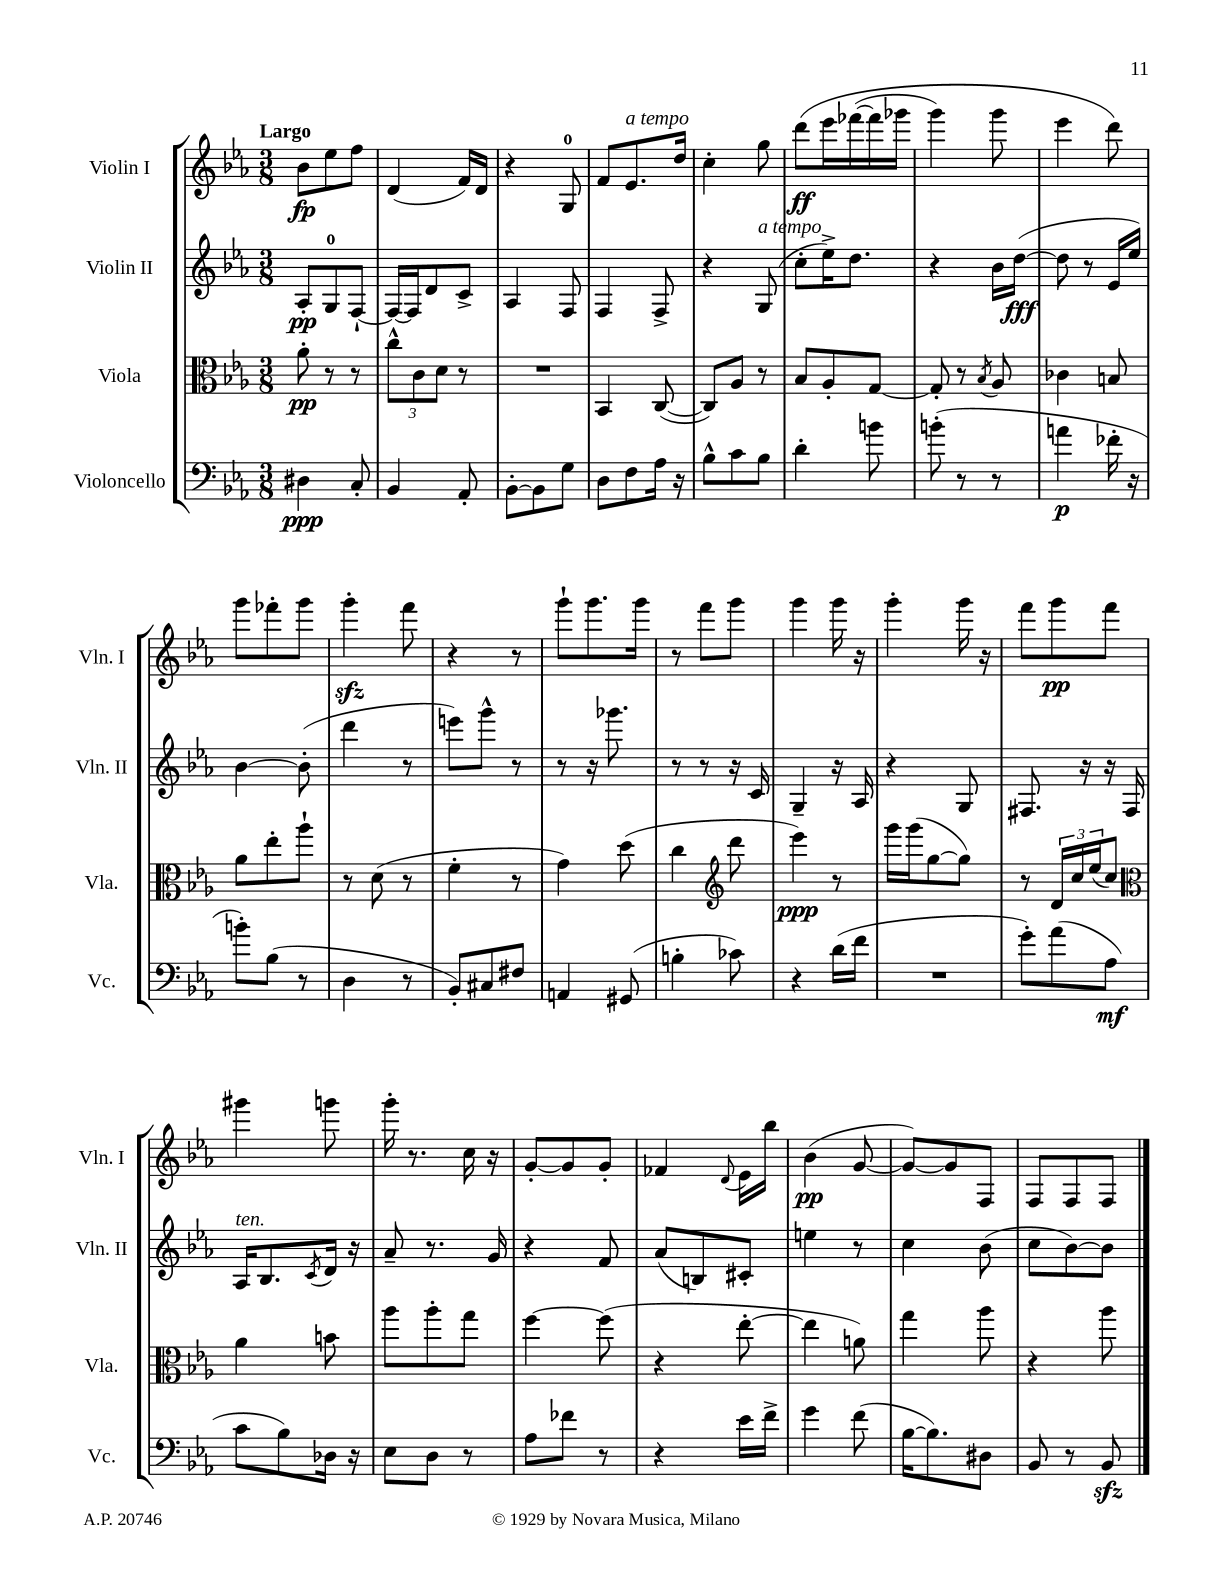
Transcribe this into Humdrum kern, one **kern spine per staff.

**kern	**dynam	**kern	**dynam	**kern	**dynam	**kern	**dynam
*part4	*part4	*part3	*part3	*part2	*part2	*part1	*part1
*staff4	*staff4	*staff3	*staff3	*staff2	*staff2	*staff1	*staff1
*I"Violoncello	*	*I"Viola	*	*I"Violin II	*	*I"Violin I	*
*I'Vc.	*	*I'Vla.	*	*I'Vln. II	*	*I'Vln. I	*
*clefF4	*	*clefC3	*	*clefG2	*	*clefG2	*
*k[b-e-a-]	*	*k[b-e-a-]	*	*k[b-e-a-]	*	*k[b-e-a-]	*
*M3/8	*	*M3/8	*	*M3/8	*	*M3/8	*
=1	=1	=1	=1	=1	=1	=1	=1
!	!	!	!	!	!	!LO:TX:a:B:t=Largo	!
4D#X\	ppp	8a-'\	pp	8A-'/L	pp	8b-\L	fp
.	.	8r	.	8G/	.	8ee-\	.
8C'/	.	8r	.	[8F`/J	.	8ff\J	.
=2	=2	=2	=2	=2	=2	=2	=2
4BB-/	.	12cc^^\L	.	16F/LL_	.	(4d/	.
.	.	.	.	16F/J]	.	.	.
.	.	12c\	.	.	.	.	.
.	.	.	.	8d/	.	.	.
.	.	12d\J	.	.	.	.	.
8AA-'/	.	8r	.	8c^/J	.	16f/LL)	.
.	.	.	.	.	.	16d/JJ	.
=3	=3	=3	=3	=3	=3	=3	=3
[8BB-'\L	.	4.r	.	4A-/	.	4r	.
8BB-\]	.	.	.	.	.	.	.
8G\J	.	.	.	8F/	.	8G/	.
=4	=4	=4	=4	=4	=4	=4	=4
8D\L	.	4BB-/	.	4F/	.	8f/L	.
!	!	!	!	!	!	!LO:TX:a:i:t=a tempo	!
8F\	.	.	.	.	.	8.e-/	.
16A-\Jk	.	([8C/	.	8F^/	.	.	.
16r	.	.	.	.	.	16dd/Jk	.
=5	=5	=5	=5	=5	=5	=5	=5
8B-^^\L	.	8C/L])	.	4r	.	4cc'\	.
8c\	.	8A-/J	.	.	.	.	.
!	!	!	!	!LO:TX:a:i:t=a tempo	!	!	!
8B-\J	.	8r	.	(8G/	.	8gg\	.
=6	=6	=6	=6	=6	=6	=6	=6
4d'\	.	8B-/L	.	8cc'\L	.	(8ddd\L	ff
.	.	8A-'/	.	16ee-^\K)	.	16eee-\L	.
.	.	.	.	8.dd\J	.	([16fff-X\	.
8bn\	.	[8G/J	.	.	.	16fff-\]	.
.	.	.	.	.	.	16ggg-X\JJ	.
=7	=7	=7	=7	=7	=7	=7	=7
(8bn'\	.	8G'/]	.	4r	.	4ggg\)	.
8r	.	8r	.	.	.	.	.
.	.	8qB-/	.	.	.	.	.
8r	.	8A-/	.	16b-\LL	.	8ggg\	.
.	.	.	.	([16dd\JJ	fff	.	.
=8	=8	=8	=8	=8	=8	=8	=8
4an\	p	4c-X\	.	8dd\]	.	4eee-\	.
.	.	.	.	8r	.	.	.
16f-X'\	.	8Bn/	.	16e-/LL	.	8ddd\)	.
16r	.	.	.	16ee-/JJ)	.	.	.
!!LO:LB:g=z
=9	=9	=9	=9	=9	=9	=9	=9
8bn'\L)	.	8a-\L	.	[4b-\	.	8ggg\L	.
(8B-\J	.	8ee-'\	.	.	.	8fff-X'\	.
8r	.	8aa-`\J	.	(8b-'\]	.	8ggg\J	.
=10	=10	=10	=10	=10	=10	=10	=10
4D\	.	8r	.	4ddd\	.	4gggzz'\	.
.	.	(8d\	.	.	.	.	.
8r	.	8r	.	8r	.	8fff\	.
=11	=11	=11	=11	=11	=11	=11	=11
8BB-'/L)	.	4f'\	.	8eeen\L)	.	4r	.
8C#X/	.	.	.	8ggg^^\J	.	.	.
8F#X/J	.	8r	.	8r	.	8r	.
=12	=12	=12	=12	=12	=12	=12	=12
4AAn/	.	4g\)	.	8r	.	8ggg`\L	.
.	.	.	.	16r	.	8.ggg\	.
.	.	.	.	8.ggg-X\	.	.	.
(8GG#X/	.	(8dd\	.	.	.	.	.
.	.	.	.	.	.	16ggg\Jk	.
=13	=13	=13	=13	=13	=13	=13	=13
4Bn'\	.	4cc\	.	8r	.	8r	.
.	.	.	.	8r	.	8fff\L	.
*	*	*clefG2	*	*	*	*	*
8c-X\)	.	8ddd\	.	16r	.	8ggg\J	.
.	.	.	.	16c/	.	.	.
=14	=14	=14	=14	=14	=14	=14	=14
4r	.	4eee-\)	ppp	4G~/	.	4ggg\	.
(16d\LL	.	8r	.	16r	.	16ggg\	.
16f\JJ	.	.	.	16A-/	.	16r	.
=15	=15	=15	=15	=15	=15	=15	=15
4.r	.	16ggg\LL	.	4r	.	4ggg'\	.
.	.	(16ggg\J	.	.	.	.	.
.	.	[8gg\	.	.	.	.	.
.	.	8gg\J])	.	8G/	.	16ggg\	.
.	.	.	.	.	.	16r	.
=16	=16	=16	=16	=16	=16	=16	=16
8g'\L)	.	8r	.	8.F#X/	.	8fff\L	.
(8a-\	.	24d/LL	.	.	.	8ggg\	pp
.	.	24cc/	.	.	.	.	.
.	.	.	.	16r	.	.	.
.	.	(24ee-/J	.	.	.	.	.
8A-\J	mf	8cc/J)	.	16r	.	8fff\J	.
.	.	.	.	16F#/	.	.	.
!!LO:LB:g=z
=17	=17	=17	=17	=17	=17	=17	=17
*	*	*clefC3	*	*	*	*	*
!	!	!	!	!LO:TX:a:i:t=ten.	!	!	!
8c\L	.	4a-\	.	16A-/KL	.	4ggg#X\	.
.	.	.	.	8.B-/	.	.	.
8B-\)	.	.	.	.	.	.	.
.	.	.	.	8qc/	.	.	.
16D-X\Jk	.	8bn\	.	16d/Jk	.	8gggn\	.
16r	.	.	.	16r	.	.	.
=18	=18	=18	=18	=18	=18	=18	=18
8E-\L	.	8aa-\L	.	8a-~/	.	16ggg'\	.
.	.	.	.	.	.	8.r	.
8D\J	.	8aa-'\	.	8.r	.	.	.
8r	.	8gg\J	.	.	.	16cc\	.
.	.	.	.	16g/	.	16r	.
=19	=19	=19	=19	=19	=19	=19	=19
8A-\L	.	[4ff\	.	4r	.	[8g'/L	.
8f-X\J	.	.	.	.	.	8g/]	.
8r	.	(8ff\]	.	8f/	.	8g'/J	.
=20	=20	=20	=20	=20	=20	=20	=20
4r	.	4r	.	(8a-/L	.	4f-X/	.
.	.	.	.	8Bn/)	.	.	.
.	.	.	.	.	.	8qqd/	.
16e-\LL	.	[8ee-'\	.	8c#X'/J	.	16e-\LL	.
16f^\JJ	.	.	.	.	.	16bb-\JJ	.
=21	=21	=21	=21	=21	=21	=21	=21
4g\	.	4ee-\]	.	4een\	.	(4b-\	pp
(8f\	.	8an\)	.	8r	.	[8g/	.
=22	=22	=22	=22	=22	=22	=22	=22
[16B-\KL	.	4gg\	.	4cc\	.	8g/L_)	.
8.B-\])	.	.	.	.	.	.	.
.	.	.	.	.	.	8g/]	.
8D#X\J	.	8aa-\	.	(8b-\	.	8F/J	.
=23	=23	=23	=23	=23	=23	=23	=23
8BB-/	.	4r	.	8cc\L	.	8F/L	.
8r	.	.	.	[8b-\)	.	8F/	.
8BB-zz/	.	8aa-\	.	8b-\J]	.	8F/J	.
==	==	==	==	==	==	==	==
*-	*-	*-	*-	*-	*-	*-	*-
